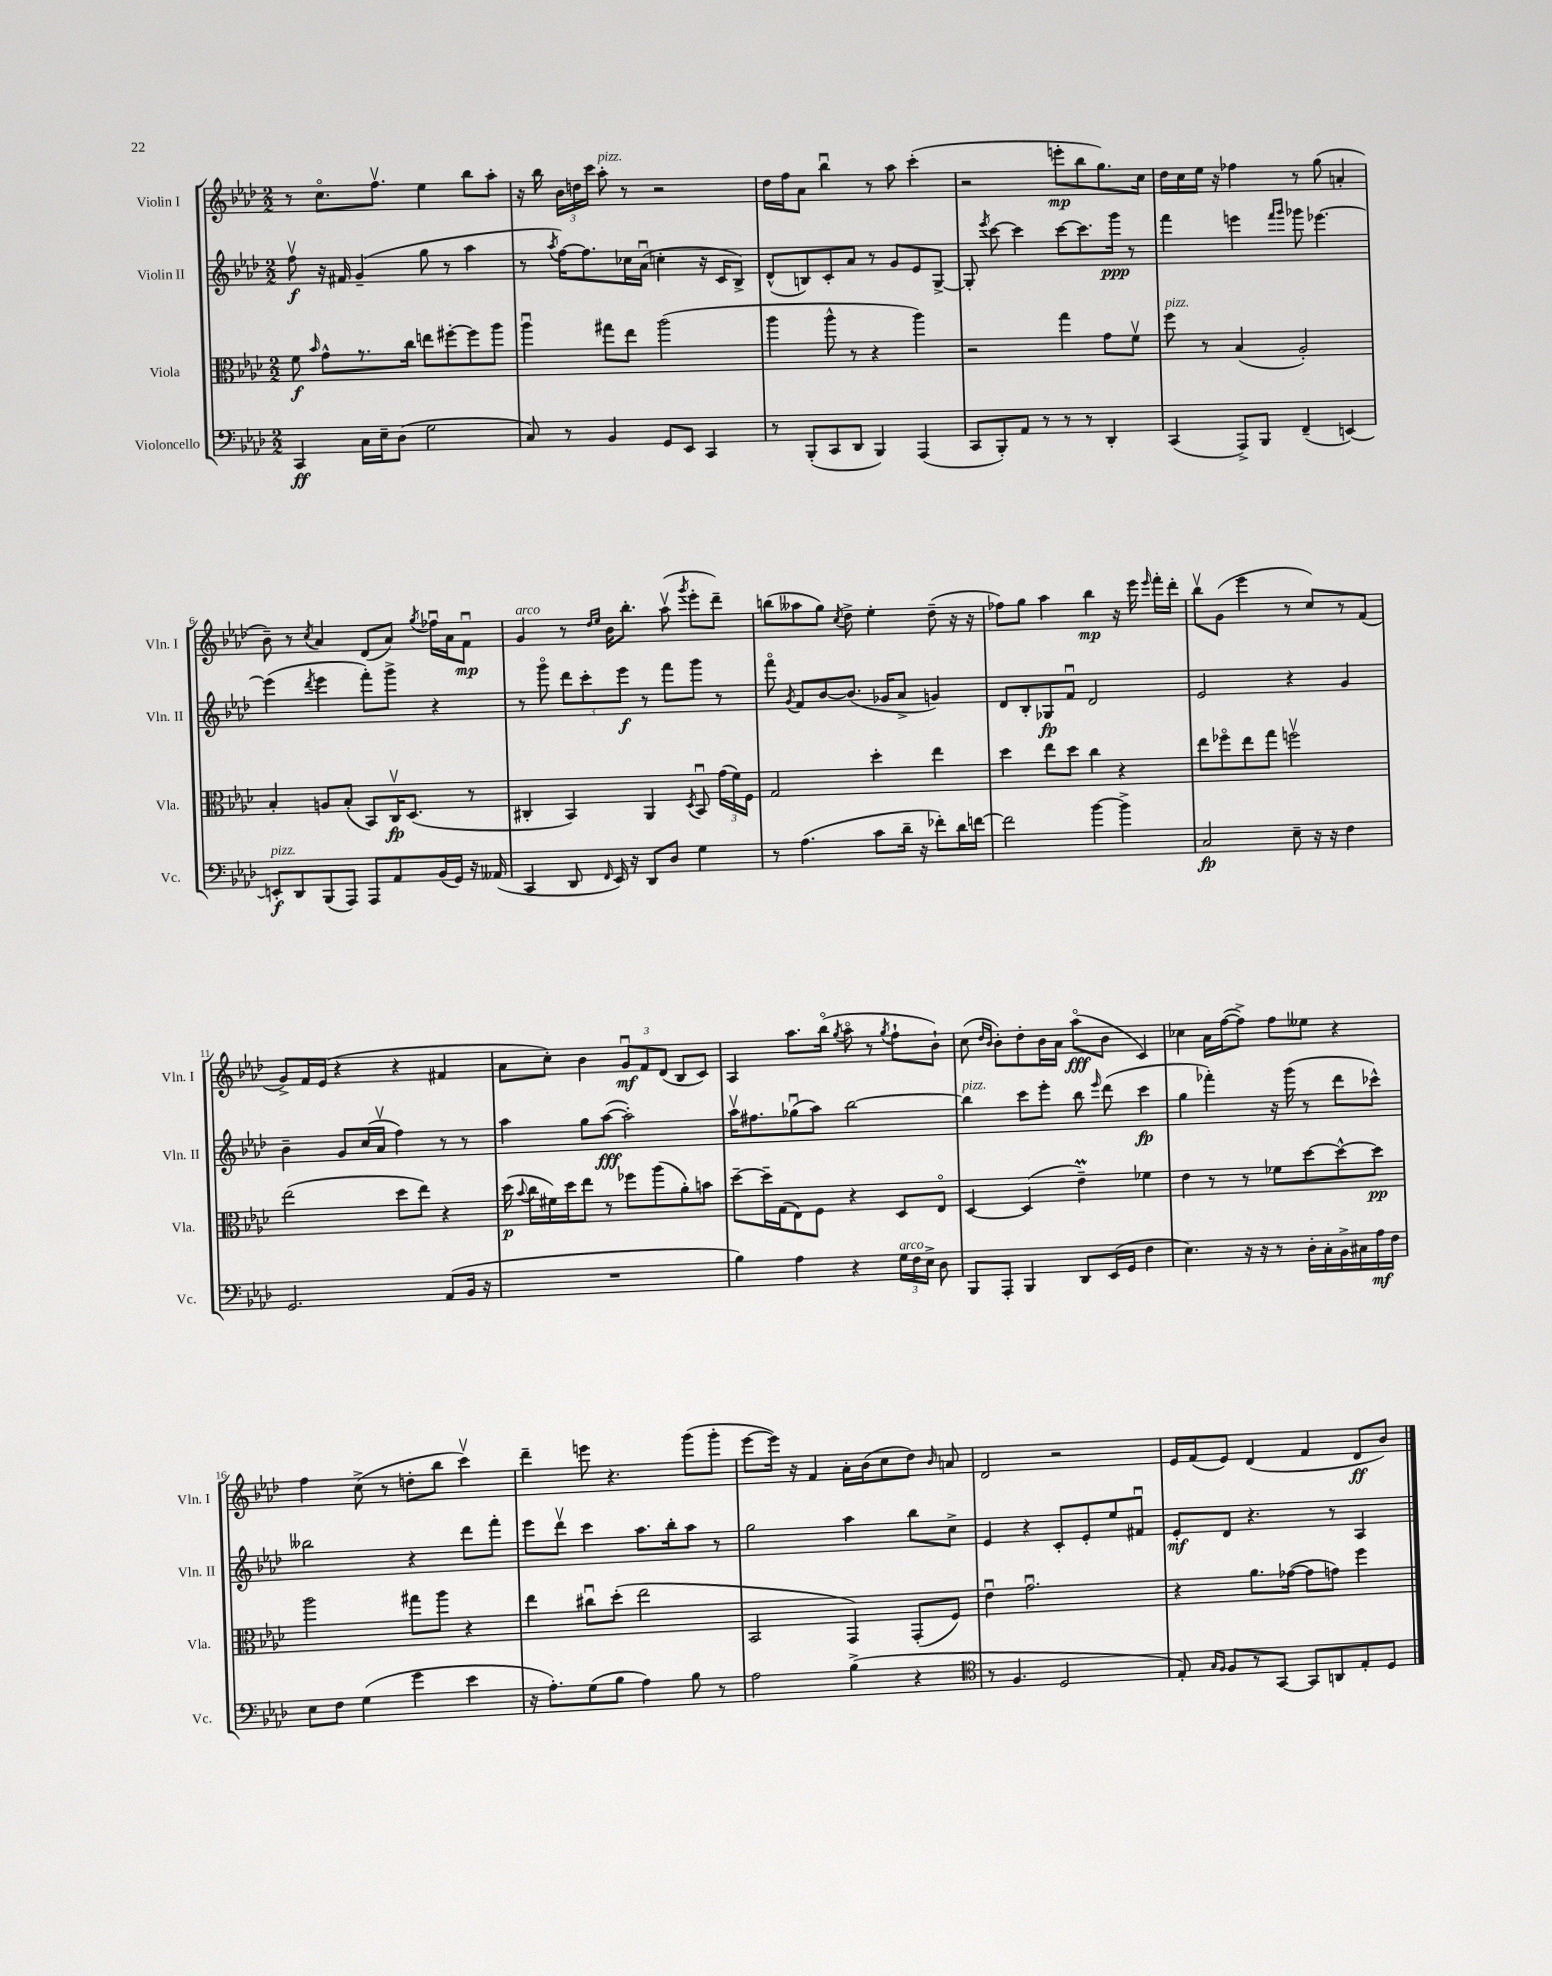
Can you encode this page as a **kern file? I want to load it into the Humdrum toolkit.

**kern	**kern	**kern	**kern
*staff4	*staff3	*staff2	*staff1
*clefF4	*clefC3	*clefG2	*clefG2
*k[b-e-a-d-]	*k[b-e-a-d-]	*k[b-e-a-d-]	*k[b-e-a-d-]
*M2/2	*M2/2	*M2/2	*M2/2
4CC	8f	8ffv	8r
.	16qqb-	.	.
.	8g^^	16r	8.cco
.	.	16f#	.
16C	8.r	(4g~	.
16E-~	.	.	8.ffv
(8D-	.	.	.
.	16cc	.	.
2G	8ee	8gg	4ee-
.	[8ff#'	8r	.
.	8ff#]	4aa-	8bb-
.	8aa-	.	8aa-'
=	=	=	=
8C)	4aa-u	8r	16r
.	.	.	16bb-
.	.	8qaa-	.
8r	.	[16ff)	24b-
.	.	.	24dd
.	.	8.ff]	.
.	.	.	24ccc
4BB-	8gg#	.	8aa-'
.	8ee-	16cc-	8r
.	.	(16a-u	.
8GG	(2aa-	4cc'	2r
8EE-	.	.	.
4CC	.	16r	.
.	.	16c	.
.	.	8B-^)	.
=	=	=	=
8r	4aa-	(8d-^^	16dd-
.	.	.	16ff
(8BBB-'	.	8B)	8a-
8CC	8aa-^^	8c'	4bb-u
8DD-	8r	8a-	.
4BBB-)	4r	8r	8r
.	.	8g	8aa-
(4AAA-	4aa-)	8e-	(4ccc'
.	.	[8G^	.
=	=	=	=
8CC	2r	8G']	2r
.	.	8qeee-	.
8BBB-')	.	[8ccc	.
8AA-	.	4ccc]	.
8r	.	.	.
8r	4gg	[8ccc	8eee'
8r	.	8.ccc]	8bb-
4DD-'	8g	.	8.gg)
.	.	16ggg	.
.	8fv	8r	.
.	.	.	16cc
=	=	=	=
(4CC	8ff	4fff	16dd-
.	.	.	16cc
.	8r	.	16ee-
.	.	.	16r
8AAA-^)	(4B-	4eee	4ff-
8BBB-	.	.	.
.	.	16qqfff	.
.	.	16qqggg	.
(4FF~	2A-')	8ggg-	8r
.	.	[4.eee-	(8gg
[4EE)	.	.	4a'
=	=	=	=
8EE']	4B-'	(4eee-]	8b-~)
8DD-	.	.	8r
.	.	8qddd-	8qcc
(8BBB-	8A	4eee-	4a-
8AAA-)	(8B-'	.	.
8AAA-	8BB-)	8fff')	(8d-
8AA-	16Cv	8ggg^	8a-)
.	(8.D-	.	.
.	.	.	8qgg
(16BB-	.	4r	16ff-u
16GG)	.	.	16a-
16r	8r	.	8fu
(16AA--	.	.	.
=	=	=	=
4CC	4C#'	8r	4g
.	.	8gggo	.
8DD-	4BB-)	12ddd-	8r
.	.	12ccc'	.
.	.	.	16qqdd-
16qqFF	.	.	16qqee-
16EE-)	.	.	16b-
.	.	12eee-	.
16r	.	.	8.bb-'
8DD-	4AA-	8r	.
8D-	.	8fff	(8aa-v
.	8qD-	.	8qggg
4G	8BB-u	8ggg	8eee-'
.	(24g	8r	8ddd-~)
.	24f)	.	.
.	24F	.	.
=	=	=	=
8r	2G	8fffo	(8bb
.	.	8qg	.
(4.A-	.	8f	8aa--
.	.	[8b-	8gg)
.	.	.	8qcc
.	.	(8.b-]	8dd-^
8c	4dd-'	.	4ee-'
.	.	16g-	.
16d-~	.	8a-^	.
16r	.	.	.
8f-')	4ee-	4g)	(8dd-~
16d-	.	.	16r
[16f	.	.	16r
=	=	=	=
2f]	4dd-	8d-	8ff-)
.	.	8B-'	8gg
.	8ee-	8G-	4aa-
.	8dd-	8fu	.
[4b-	4cc	2d-	4bb-
4b-^]	4r	.	16r
.	.	.	16eee-
.	.	.	16qqeee-
.	.	.	16fff'
.	.	.	16ddd-'
=	=	=	=
2C	8ee-	2e-	8bb-v
.	8ff-o	.	(8g
.	8ee-	.	4eee-
.	8gg	.	.
8E-~	2ffv	4r	8r
16r	.	.	8cc)
16r	.	.	.
4F	.	4g	8r
.	.	.	(8f
=	=	=	=
2.GG	(2ee-	4b-~	8g^)
.	.	.	16f
.	.	.	(16e-
.	.	8g	4r
.	.	(16cc	.
.	.	16a-v	.
.	8dd-	4ff)	4r
.	8ee-)	.	.
(8AA-	4r	8r	4f#
16BB-	.	8r	.
16r	.	.	.
=	=	=	=
1r	(16dd-	4aa-	8a-
.	8qqb-	.	.
.	16cc	.	.
.	16f#)	.	8cc')
.	16dd-	.	.
.	8ee-	8gg	4b-
.	8r	([8aa-	.
.	8ff-	2aa-'])	12gu
.	.	.	12f
.	(8aa-	.	.
.	.	.	(12d-
.	8a-')	.	8B-
.	8b	.	8c)
=	=	=	=
4B-)	[8dd-~	16aa-v	4A-
.	.	8.ff#	.
.	16dd-~]	.	.
.	(16G	.	.
4A-	8E-)	(8gg-u	8.aa-
.	8F	8aa-)	.
.	.	.	(16bb-o
.	.	.	8qgg
4r	4r	[2bb-	8aa-o
.	.	.	8r
.	.	.	8qgg
24G	8D-	.	8ff`
24F	.	.	.
24E-^	.	.	.
8D-	8E-o	.	8b-`)
=	=	=	=
8BBB-	[4D-	4bb-]	(8cc
.	.	.	16qqdd-
.	.	.	16qqb-
8AAA-'	.	.	8b-')
4BBB-	(4D-]	8ccc	8dd-'
.	.	8eee-'	16b-
.	.	.	16a-
8DD-	4e-~)	8bb-	(8aa-o
.	.	16qqeee-	.
(16EE-	.	(8ddd-	8b-
16GG	.	.	.
4F	4f-	4ccc	4c)
=	=	=	=
4.E-)	4e-	4gg	4cc-
.	8r	4fff-')	16a-
.	.	.	([16ff
16r	8r	.	8ff^])
16r	.	.	.
8r	8f-	16r	8ff
.	.	(16ggg	.
16D-'	[8dd-	8r	8ee--
16C'	.	.	.
16BB-^	8dd-^^_	8ddd-	4r
16C#	.	.	.
16A-	8dd-]	8ccc-^^)	.
16F	.	.	.
=	=	=	=
8E-	2aa-	2bb--	4ff
8F	.	.	.
(4G	.	.	(8cc^
.	.	.	8r
4g	8gg#	4r	8dd'
.	8aa-	.	8bb-
4e-	4r	8ddd-	4cccv)
.	.	8fff'	.
=	=	=	=
16r	4ee-	8eee-	4ddd-~
8.A-')	.	.	.
.	.	8ddd-v	.
(8G	8cc#u	4ccc	8eee
8B-	(8dd-'	.	4.r
4A-)	2ee-	8.aa-	.
.	.	16bb-'	.
8B-	.	8aa-	(8ggg
8r	.	8r	8ggg'
=	=	=	=
2A-	2BB-	2gg	[8eee-
.	.	.	16eee-])
.	.	.	16r
.	.	.	4f
(4B-^	4GG)	4aa-	16a-'
.	.	.	(16b-
.	.	.	8cc
4r	(8GG'	8bb-	8dd-)
.	.	.	16qqb-
.	8F)	8cc^	8a
=	=	=	=
*clefC4	*	*	*
8r	4e-u	4e-	2d-
4.F	.	.	.
.	2.gu	4r	.
2D-	.	8c'	2r
.	.	8e-'	.
.	.	8ee-	.
.	.	8f#u	.
=	=	=	=
8E-')	4r	8e-'	16e-
.	.	.	(16f
16qqG	.	.	.
16qqF	.	.	.
8F	.	8d-	8e-)
8r	8.a-	4.r	(4d-
[8GG	.	.	.
.	([16g-	.	.
8GG]	8g-]	.	4f
8AA	8g)	8r	.
8E-'	4ff	4A-	8d-
8D-	.	.	8b-)
==	==	==	==
*-	*-	*-	*-
